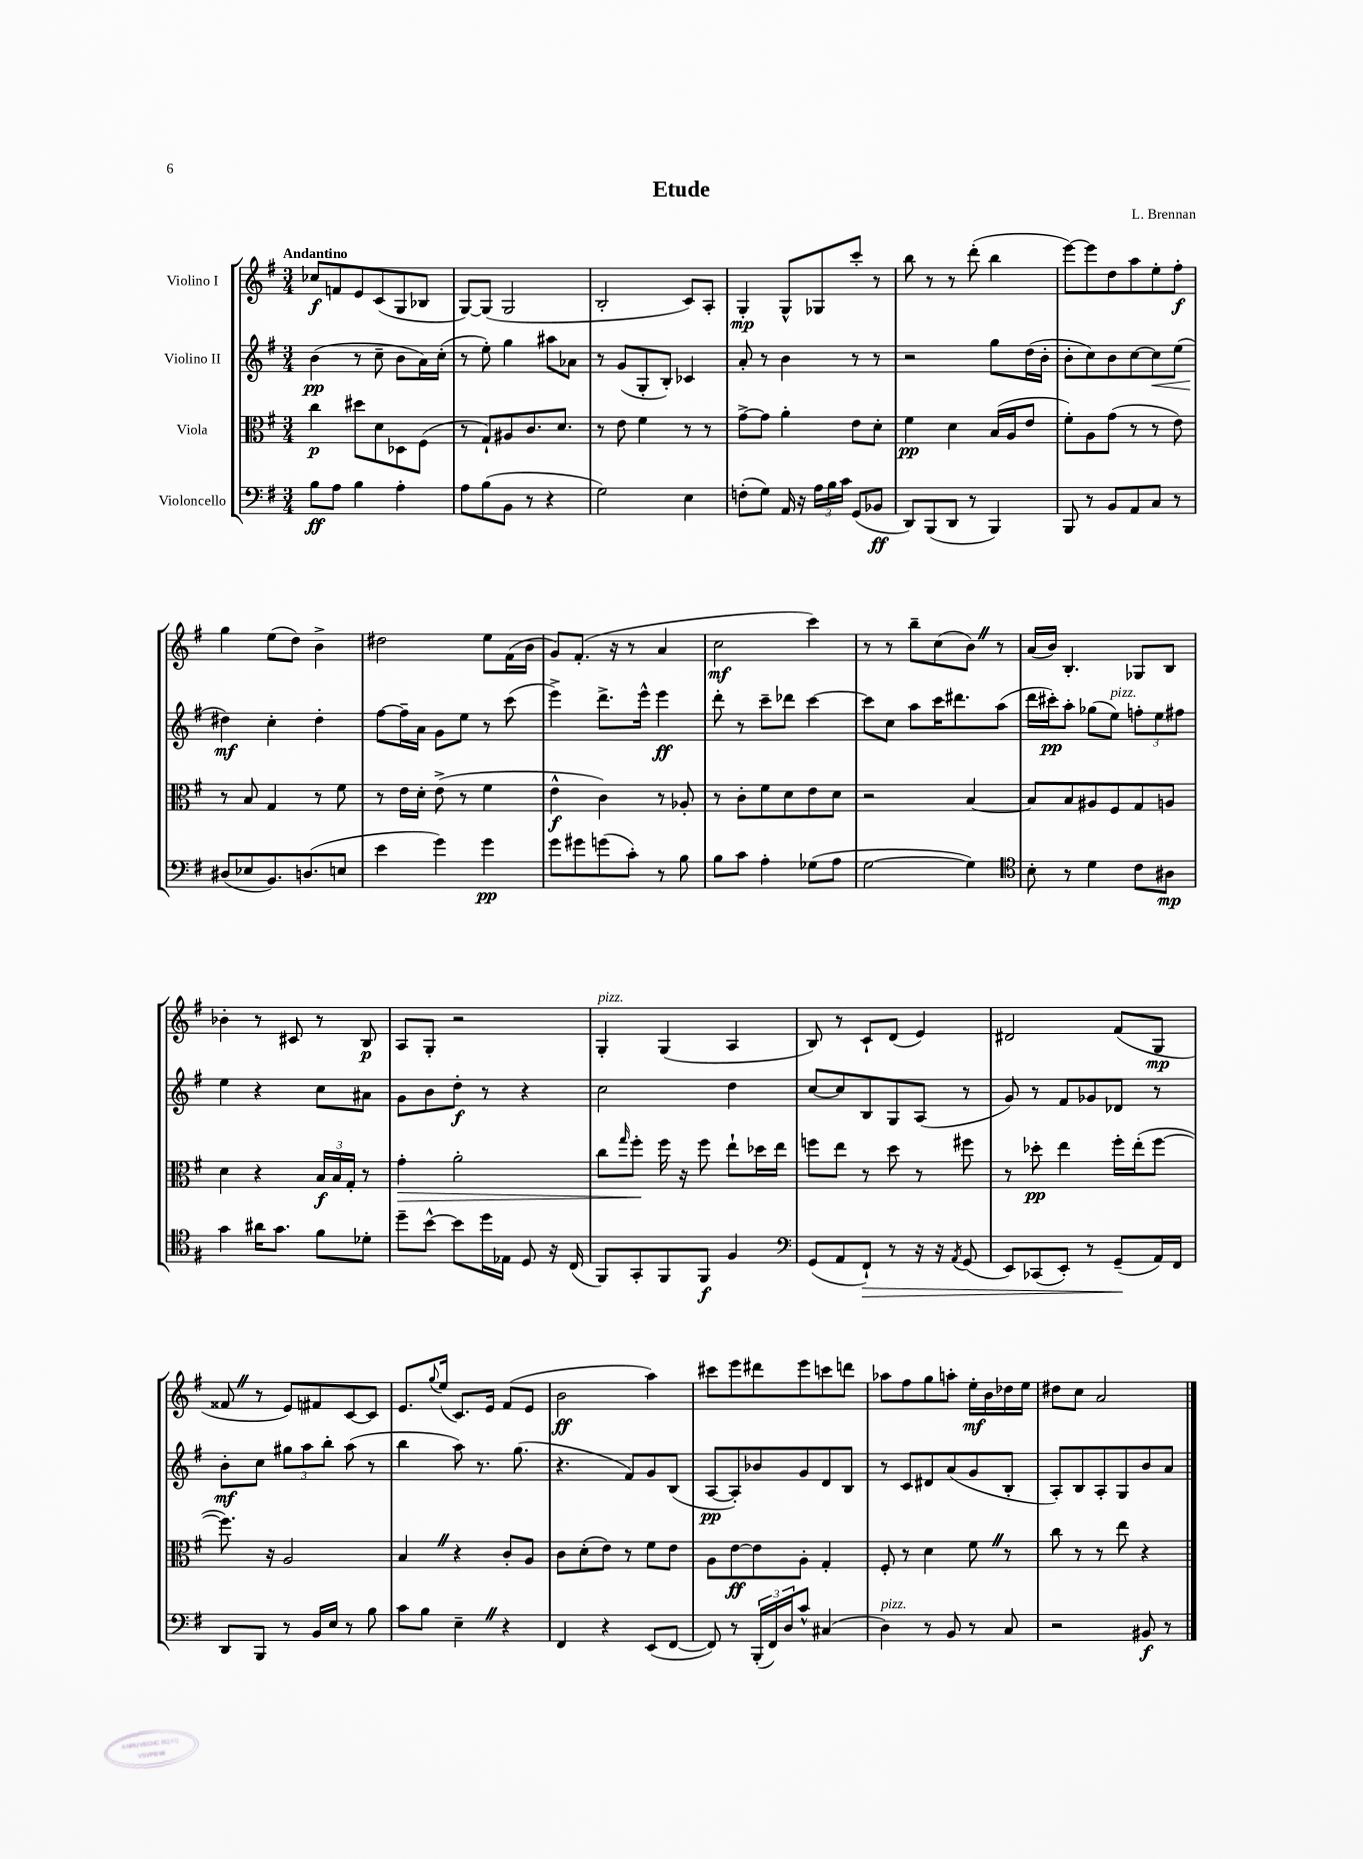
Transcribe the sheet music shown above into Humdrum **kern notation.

**kern	**kern	**kern	**kern
*staff4	*staff3	*staff2	*staff1
*clefF4	*clefC3	*clefG2	*clefG2
*k[f#]	*k[f#]	*k[f#]	*k[f#]
*M3/4	*M3/4	*M3/4	*M3/4
8B	4cc	(4b	8cc-
8A	.	.	8f
4B	8dd#	8r	8e
.	8d	8cc~	(8c
4A'	8D-	8b	8G
.	(8F#	16a)	8B-
.	.	(16cc'	.
=	=	=	=
8A	8r	8r	[8G)
(8B	8G`)	8ee')	(8G]
8BB	8A#	4gg	2G
8r	8.c	.	.
4r	.	8aa#	.
.	8.d	.	.
.	.	8a-	.
=	=	=	=
2G)	8r	8r	2B'
.	8e	(8g	.
.	4f#	8G'	.
.	.	8B')	.
4E	8r	4c-	8c)
.	8r	.	8A'
=	=	=	=
(8F'	[8g^	8a'	4G'
8G)	8g]	8r	.
16AA	4a'	4b	8G^^
16r	.	.	.
24A	.	.	8G-
24B	.	.	.
24c	.	.	.
(8GG	8e	8r	8ccc'
8BB-	8d'	8r	8r
=	=	=	=
8DD)	4f#	2r	8bb
(8BBB	.	.	8r
8DD	4d	.	8r
8r	.	.	(8ddd'
4BBB)	(16B	8gg	4bb
.	16A	.	.
.	8e	(16dd	.
.	.	16b'	.
=	=	=	=
8BBB	8f#')	8b'	[8eee)
8r	8A	8cc)	8eee]
8BB	(8g	8b	8dd
8AA	8r	[8cc	8aa
8C	8r	8cc]	8ee'
8r	8e)	(8ee	8ff#'
=	=	=	=
(8D#	8r	4dd#)	4gg
8E-	8B	.	.
8.BB)	4G	4cc'	(8ee
.	.	.	8dd)
(8.D	.	.	.
.	8r	4dd#'	4b^
8E	8f#	.	.
=	=	=	=
4e	8r	[8ff#	2dd#
.	16e	16ff#~]	.
.	16d'	16a	.
4g)	(8e^	8g	.
.	8r	8ee	.
4g	4f#	8r	8ee
.	.	(8ccc	(16f#
.	.	.	16b
=	=	=	=
8g	4e^^	4eee^)	8g)
8g#	.	.	(8.f#'
(8g	4c)	8.ddd^	.
.	.	.	16r
8c')	.	.	8r
.	.	16eee^^	.
8r	8r	4eee	4a
8B	8A-'	.	.
=	=	=	=
8B	8r	8ddd'	2cc
8c	8c'	8r	.
4A'	8f#	8ccc~	.
.	8d	8ddd-	.
(8G-	8e	[4ccc	4ccc)
8A	8d	.	.
=	=	=	=
[2G	2r	8ccc]	8r
.	.	8cc	8r
.	.	8aa	8bb~
.	.	16ccc	(8cc
.	.	8.ddd#	.
4G])	[4B	.	8b)
.	.	(8aa	8r
=	=	=	=
*clefC4	*	*	*
8B'	8B]	16ddd	(16a
.	.	16ccc#')	16b)
8r	8B	8aa'	4.B'
4d	8A#	(8gg-	.
.	8F#	8ee)	.
8c	8G	12ff'	8G-
.	.	12ee	.
8A#	8A	.	8B
.	.	12ff#	.
=	=	=	=
4g	4d	4ee	4b-'
16a#	4r	4r	8r
8.g	.	.	.
.	.	.	8c#
8f#	24B	8cc	8r
.	24B	.	.
.	24G'	.	.
8d-'	8r	8a#	8B
=	=	=	=
8dd~	4g'	8g	8A
[8b^^	.	8b	8G'
8b]	2a'	8dd'	2r
16dd	.	8r	.
16E-	.	.	.
8D	.	4r	.
16r	.	.	.
(16C	.	.	.
=	=	=	=
8FF#)	8cc	2cc	4G'
.	16qqgg	.	.
8GG'	8ff#'	.	.
8FF#	16ff#	.	(4G
.	16r	.	.
8FF#	8ff#	.	.
4F#	8ee`	4dd	4A
.	16dd-	.	.
.	16ee	.	.
=	=	=	=
*clefF4	*	*	*
(8GG	8ff	[8cc	8B)
8AA	8ee	8cc]	8r
8FF#`)	8r	8B	8c`
8r	8dd	8G	(8d
16r	8r	(8A	4e)
16r	.	.	.
8qAA	.	.	.
(8GG	8ff#	8r	.
=	=	=	=
8EE)	8r	8g)	2d#
(8CC-	8dd-'	8r	.
8EE')	4ee	8f#	.
8r	.	8g-	.
(8GG~	16ff#'	8d-	(8f#
.	(16ee'	.	.
16AA)	[8ff#	8r	8G
16FF#	.	.	.
=	=	=	=
8DD	8.ff#])	8b'	8f##
8BBB	.	8cc	8r
.	16r	.	.
8r	2A	12gg#	8e)
.	.	12aa	.
16BB	.	.	8f#
.	.	12bb'	.
16E	.	.	.
8r	.	(8aa	[8c
8B	.	8r	8c]
=	=	=	=
8c	4B	4bb	8.e
8B	.	.	.
.	.	.	8qqgg
.	.	.	(16ee
4E~	4r	8aa)	8.c)
.	.	8.r	.
.	.	.	16e
4r	8c'	.	(8f#
.	.	(8.gg	.
.	8A	.	8e
=	=	=	=
4FF#	8c	4.r	2b
.	(8d'	.	.
4r	8e)	.	.
.	8r	8f#)	.
(8EE	8f#	8g	4aa)
[8FF#	8e	(8B	.
=	=	=	=
8FF#])	8A	[8A	8ccc#
8r	[8e	8A'])	8eee
(24BBB'	8e]	8b-	8ddd#
24FF#)	.	.	.
24D	.	.	.
8c^^	8A'	8g	8eee
(4C#	4G'	8d	8ccc
.	.	8B	8ddd
=	=	=	=
4D)	8F#'	8r	8aa-
.	8r	8c	8ff#
8r	4d	8d#	8gg
8BB	.	(8a	8aa'
8r	8f#	8g	16ee'
.	.	.	16b
8C	8r	8B'	16dd-
.	.	.	16ee
=	=	=	=
2r	8cc	8A')	8dd#
.	8r	8B	8cc
.	8r	8A'	2a
.	8ee	8G	.
8BB#	4r	8b	.
8r	.	8a	.
==	==	==	==
*-	*-	*-	*-
